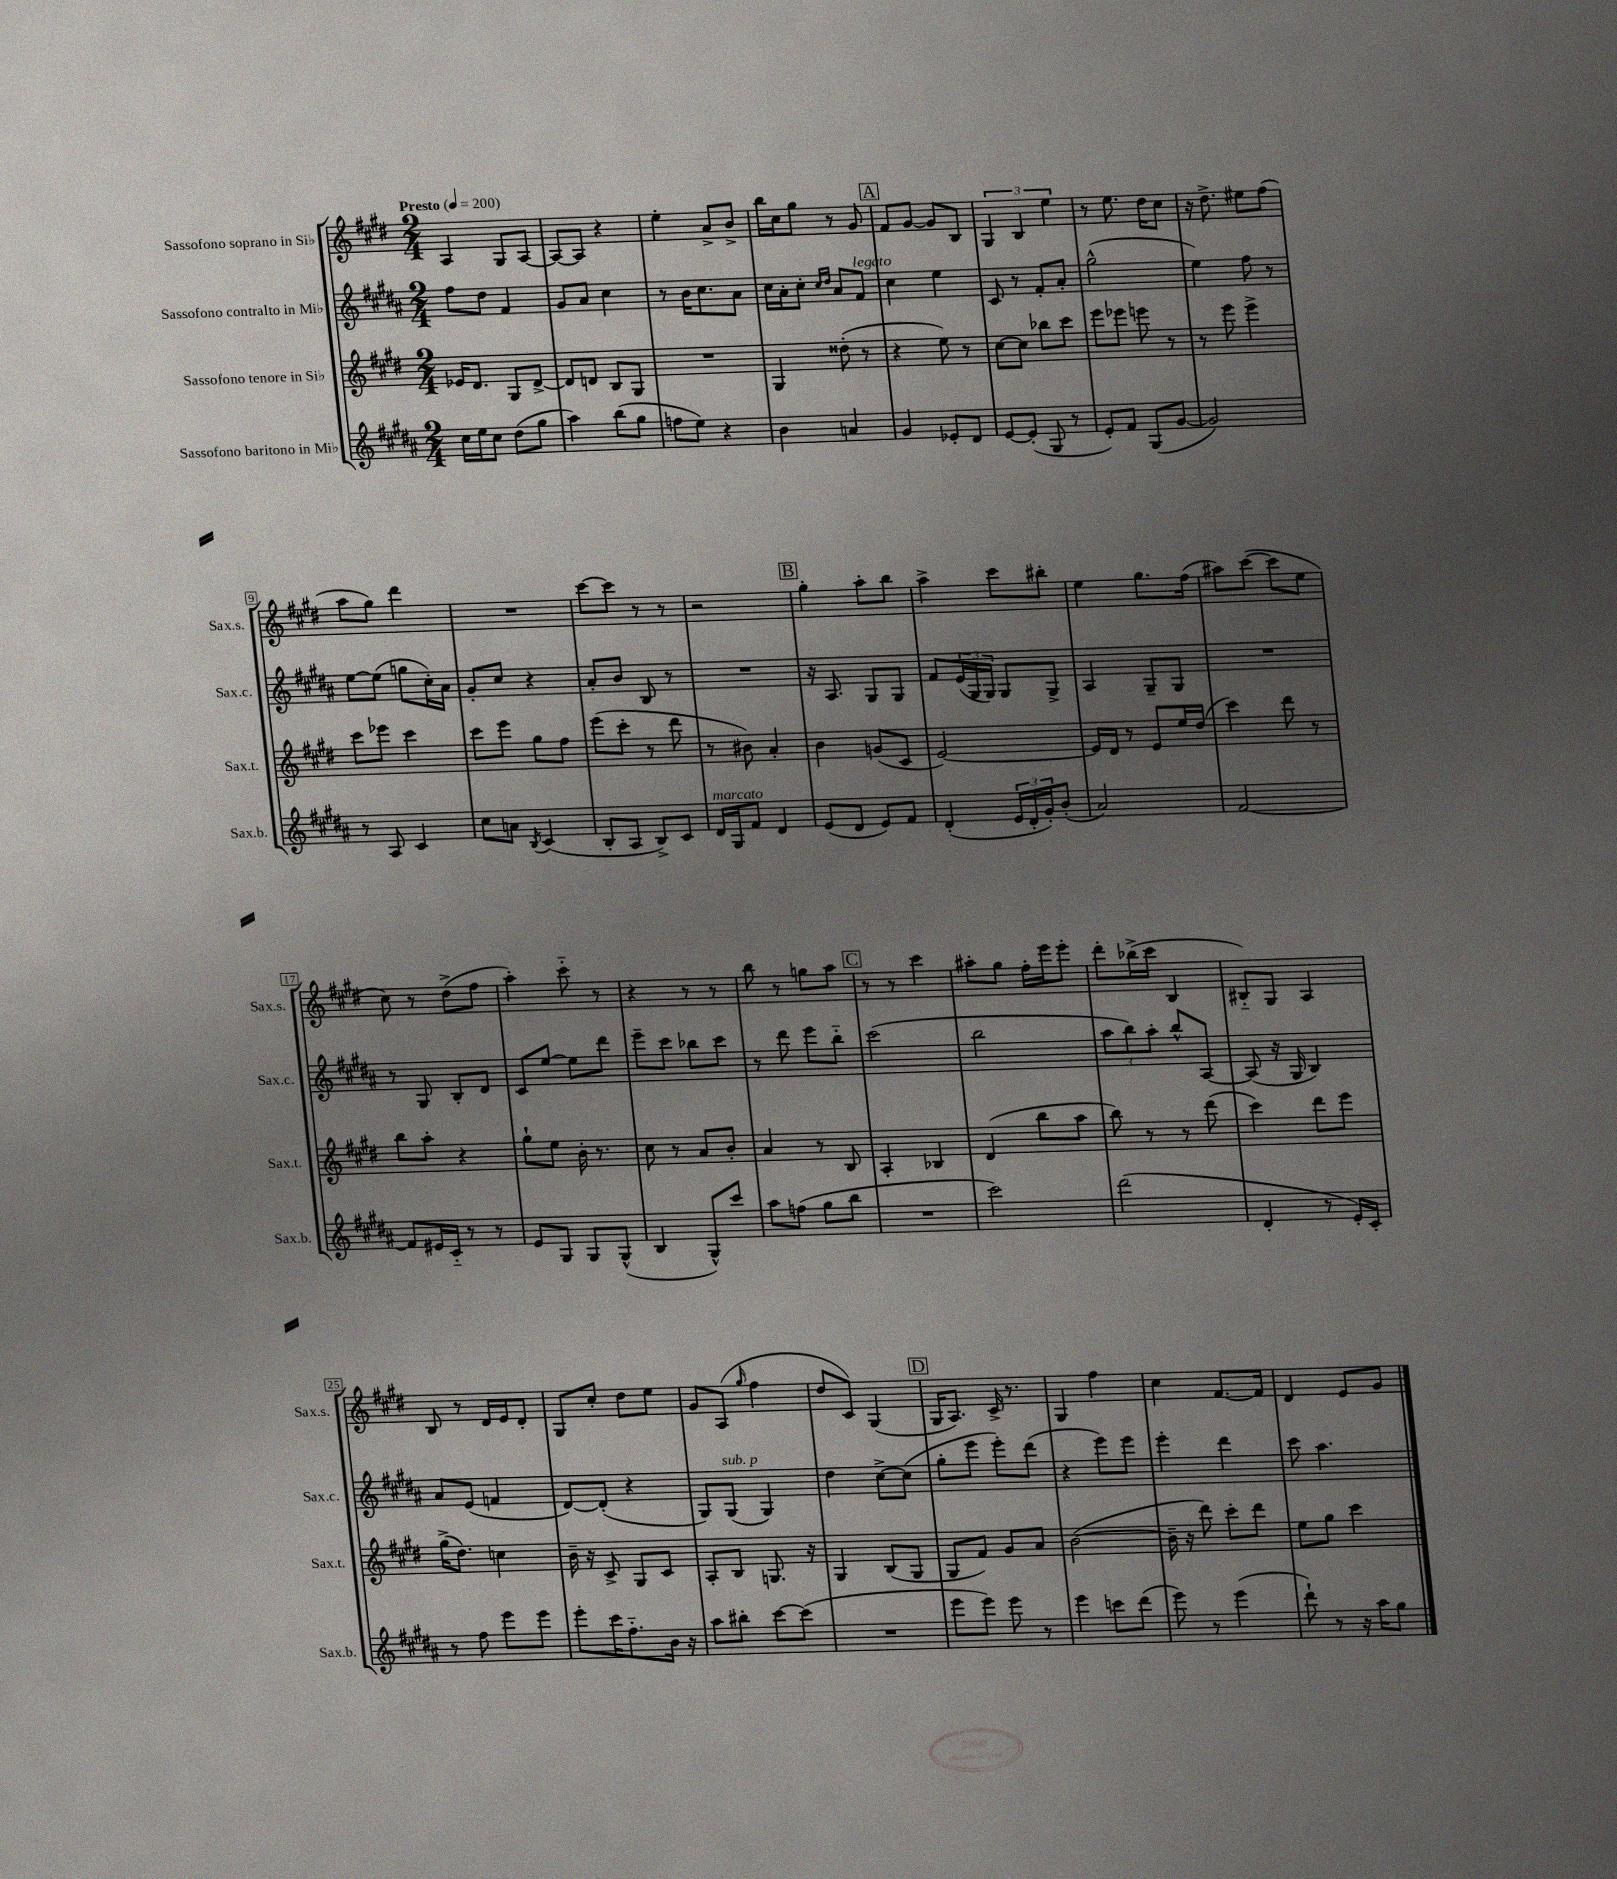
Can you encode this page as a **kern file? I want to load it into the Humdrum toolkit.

**kern	**kern	**kern	**kern
*staff4	*staff3	*staff2	*staff1
*clefG2	*clefG2	*clefG2	*clefG2
*k[f#c#g#d#a#]	*k[f#c#g#d#]	*k[f#c#g#d#a#]	*k[f#c#g#d#]
*M2/4	*M2/4	*M2/4	*M2/4
*MM200	*MM200	*MM200	*MM200
16cc#\LL	16e-/LK	8ff#\L	4A/
16ee\J	8.d#/J	.	.
8cc#\J	.	8dd#\J	.
(8dd#\L	8G#/L	4f#/	8G#/L
8gg#\J	[8d#^/J	.	[8A/J
=	=	=	=
4aa#\)	8d#/]L	8g#/L	8A/_L
.	8d/J	8a#/J	8A/]J
(8bb\L	8B/L	4cc#\	4r
8gg#\J	8G#/J	.	.
=	=	=	=
8ff\L	2r	8r	4ee'\
8ee\J)	.	16b\LK	.
.	.	8.cc#\	.
4r	.	.	8a^/L
.	.	8a#\J	8b^/J
=	=	=	=
4b\	4G#/	16cc#\LL	16bb\LL
.	.	16a#'\J	16cc#\J
.	.	8cc#'\J	8gg#\J
.	.	16qqcc#/LL	.
.	.	16qqdd#/JJ	.
4a/	(8dd##'\	8a#/L	8r
.	8r	8f#/J	8g#/
=	=	=	=
4g#/	4r	4cc#\	8f#/L
.	.	.	[8g#/J
8e-'/L	8ee\)	4ee\	8g#/]L
8d#/J	8r	.	8B/J
=	=	=	=
[8e/L	[8cc#\L	8c#/	6G#/
(8e'/]J	8cc#\]J	8r	.
.	.	.	6B/
8G#/	8bb-\L	8f#'/L	.
.	.	.	6ee\
8r	8ccc#\J	8a#'/J	.
=	=	=	=
8e'/L)	8eee\L	(2gg#^^\	8r
8f#/J	8eee-\J	.	8.ee\
(8G#/L	8eee\	.	.
.	.	.	16dd#\LK
[8g#/J	8r	.	8cc#\J
=	=	=	=
2g#/])	8r	4ee\)	16r
.	.	.	8.dd#^\
.	8eee\	.	.
.	4eee^\	8ff#\	8ee#\L
.	.	8r	(8ff#\J
=	=	=	=
8r	8ccc#\L	[8ee\L	8aa\L
8A#/	8eee-\J	(8ee\]J	8gg#\J)
4c#/	4ccc#\	8gg\L	4ddd#\
.	.	16cc#'\L)	.
.	.	16a#\JJ	.
=	=	=	=
8cc#\L	8ccc#\L	8g#'/L	2r
8a\J	8eee\J	8cc#/J	.
8qB/	.	.	.
(4c#/	8gg#\L	4r	.
.	8ff#\J	.	.
=	=	=	=
8B'/L	(8eee\L	8a#'/L	[8ccc#\L
8A#/J	8ccc#'\J	8b/J	8ccc#\]J
8B^/L)	8r	8B/	8r
8c#/J	8ddd#\	8r	8r
=	=	=	=
16d#/LL	8r	2r	2r
16G#/J	.	.	.
8f#/J	8b#\)	.	.
4d#/	4a'/	.	.
=	=	=	=
(8e/L	4b\	16r	4gg#'\
.	.	8.A#/	.
8d#/J	.	.	.
8e/L)	(8g/L	8G#/L	8aa'\L
8f#/J	8c#/J	8G#/J	8bb\J
=	=	=	=
(4d#'/	[2e/)	8f#/L	4aa^\
.	.	(24e/L	.
.	.	24G#/	.
.	.	24G#/JJ)	.
24e/LL	.	8G#/L	8ccc#\L
24d#'/	.	.	.
24g#'/J)	.	.	.
(8b'/J	.	8G#^/J	8bb#'\J
=	=	=	=
2a#/)	16e/]LL	4A#/	4ee\
.	16d#/JJ	.	.
.	8r	.	.
.	8e/L	8G#~/L	8.gg#\L
.	16ee/L	8G#/J	.
.	(16dd#/JJ	.	(16ff#\Jk
=	=	=	=
[2f#/	4ccc#\)	2r	8aa#\L)
.	.	.	([8ccc#\J
.	8ddd#\	.	8ccc#\]L
.	8r	.	8ee\J
=	=	=	=
8f#/]L	8bb\L	8r	8cc#\)
16e#/L	8aa'\J	8G#/	8r
16c#'~/JJ	.	.	.
8r	4r	8B'/L	(8dd#^\L
8r	.	8d#/J	8ff#\J
=	=	=	=
8e/L	8gg#`\L	8c#/L	4aa'\)
8G#/J	8ee\J	[8ee/J	.
8G#/L	16b'\	8ee\]L	8ccc#'~\
.	8.r	.	.
(8G#^^/J	.	8ddd#\J	8r
=	=	=	=
4B/	8cc#\	8eee~\L	4r
.	8r	8ccc#\J	.
8G#^^/L)	8a/L	8bb-\L	8r
8ccc#/J	8b'/J	8ccc#\J	8r
=	=	=	=
8aa#\L	4a/	8r	8bb\
(8ff\J	.	8ddd#\	8r
8gg#\L	8r	8eee\L	8gg\L
8bb\J	8B/	8bb'~\J	8aa\J
=	=	=	=
2r	4A'/	(2ccc#\	8r
.	.	.	8r
.	4B-/	.	4ccc#\
=	=	=	=
2ccc#\)	(4d#/	2bb\	8aa#'\L
.	.	.	8gg#\J
.	8bb\L	.	16ff#'\LL
.	.	.	16eee\J
.	8aa\J	.	8eee'\J
=	=	=	=
(2ddd#\	8bb\)	12aa#\L	8ddd#'\L
.	.	12bb\)	.
.	8r	.	(16bb-^\L
.	.	12aa#'\J	.
.	.	.	16ccc#\JJ
.	8r	8bb^^/L	4B/
.	(8ddd#\	[8A#/J	.
=	=	=	=
4d#'/	4ccc#\)	(8A#/]	8B#'~/L)
.	.	16r	8G#/J
.	.	16G#/	.
8r	8ddd#\L	4B/)	4A/
16e'/LL)	8eee\J	.	.
16c#'/JJ	.	.	.
=	=	=	=
8r	(16gg#^\LK	8a#/L	8B/
.	8.dd#\J)	.	.
8ff#\	.	(8e/J	8r
8eee\L	4cc\	4f/	16d#/LL
.	.	.	16e/J
8eee\J	.	.	8d#'/J
=	=	=	=
8eee'\L	16b~\	[8d#/L)	8G#/L
.	16r	.	.
16ccc#\K	8c#^/	(8d#'/]J	8cc#'/J
8.ff#'~\	.	.	.
.	8G#/L	4r	8dd#\L
16b\Jk	8c#/J	.	8ee\J
16r	.	.	.
=	=	=	=
8aa#\L	8A'/L	8G#/L)	8g#/L
8bb#'\J	8B/J	(8G#/J	(8A/J
.	.	.	16qqgg#/
[8ccc#\L	8.G/	4G#/)	4ff#\
(8ccc#\]J	.	.	.
.	16r	.	.
=	=	=	=
2r	4G#/	4dd#\	8dd#/L
.	.	.	8c#/J)
.	(8B/L	[8cc#^\L	(4G#/
.	8G#/J	(8cc#\]J	.
=	=	=	=
8eee\L	8G#/L	8gg#'\L	16G#/LK
.	.	.	8.A/J)
8eee\J)	8f#/J)	8eee\J	.
8eee\	8g#/L	8eee'\L)	16c#^/
.	.	.	8.r
8r	8a/J	(8ddd#\J	.
=	=	=	=
4eee\	([2b\	4r	4G#/
8ccc\L	.	8eee\L)	4ff#\
(8ddd#\J	.	8eee\J	.
=	=	=	=
8eee\)	16b~\]	4eee'\	4cc#\
.	16r	.	.
8r	8ddd#\)	.	.
(4eee\	8ccc#'\L	4ddd#\	[8.f#/L
.	8ddd#\J	.	.
.	.	.	16f#/]Jk
=	=	=	=
8ddd#`\)	8ee\L	8ccc#\	4d#/
8r	8gg#\J	4.aa#\	.
16r	4ccc#\	.	8e/L
16aa#\LK	.	.	.
8gg#\J	.	.	8g#/J
==	==	==	==
*-	*-	*-	*-
